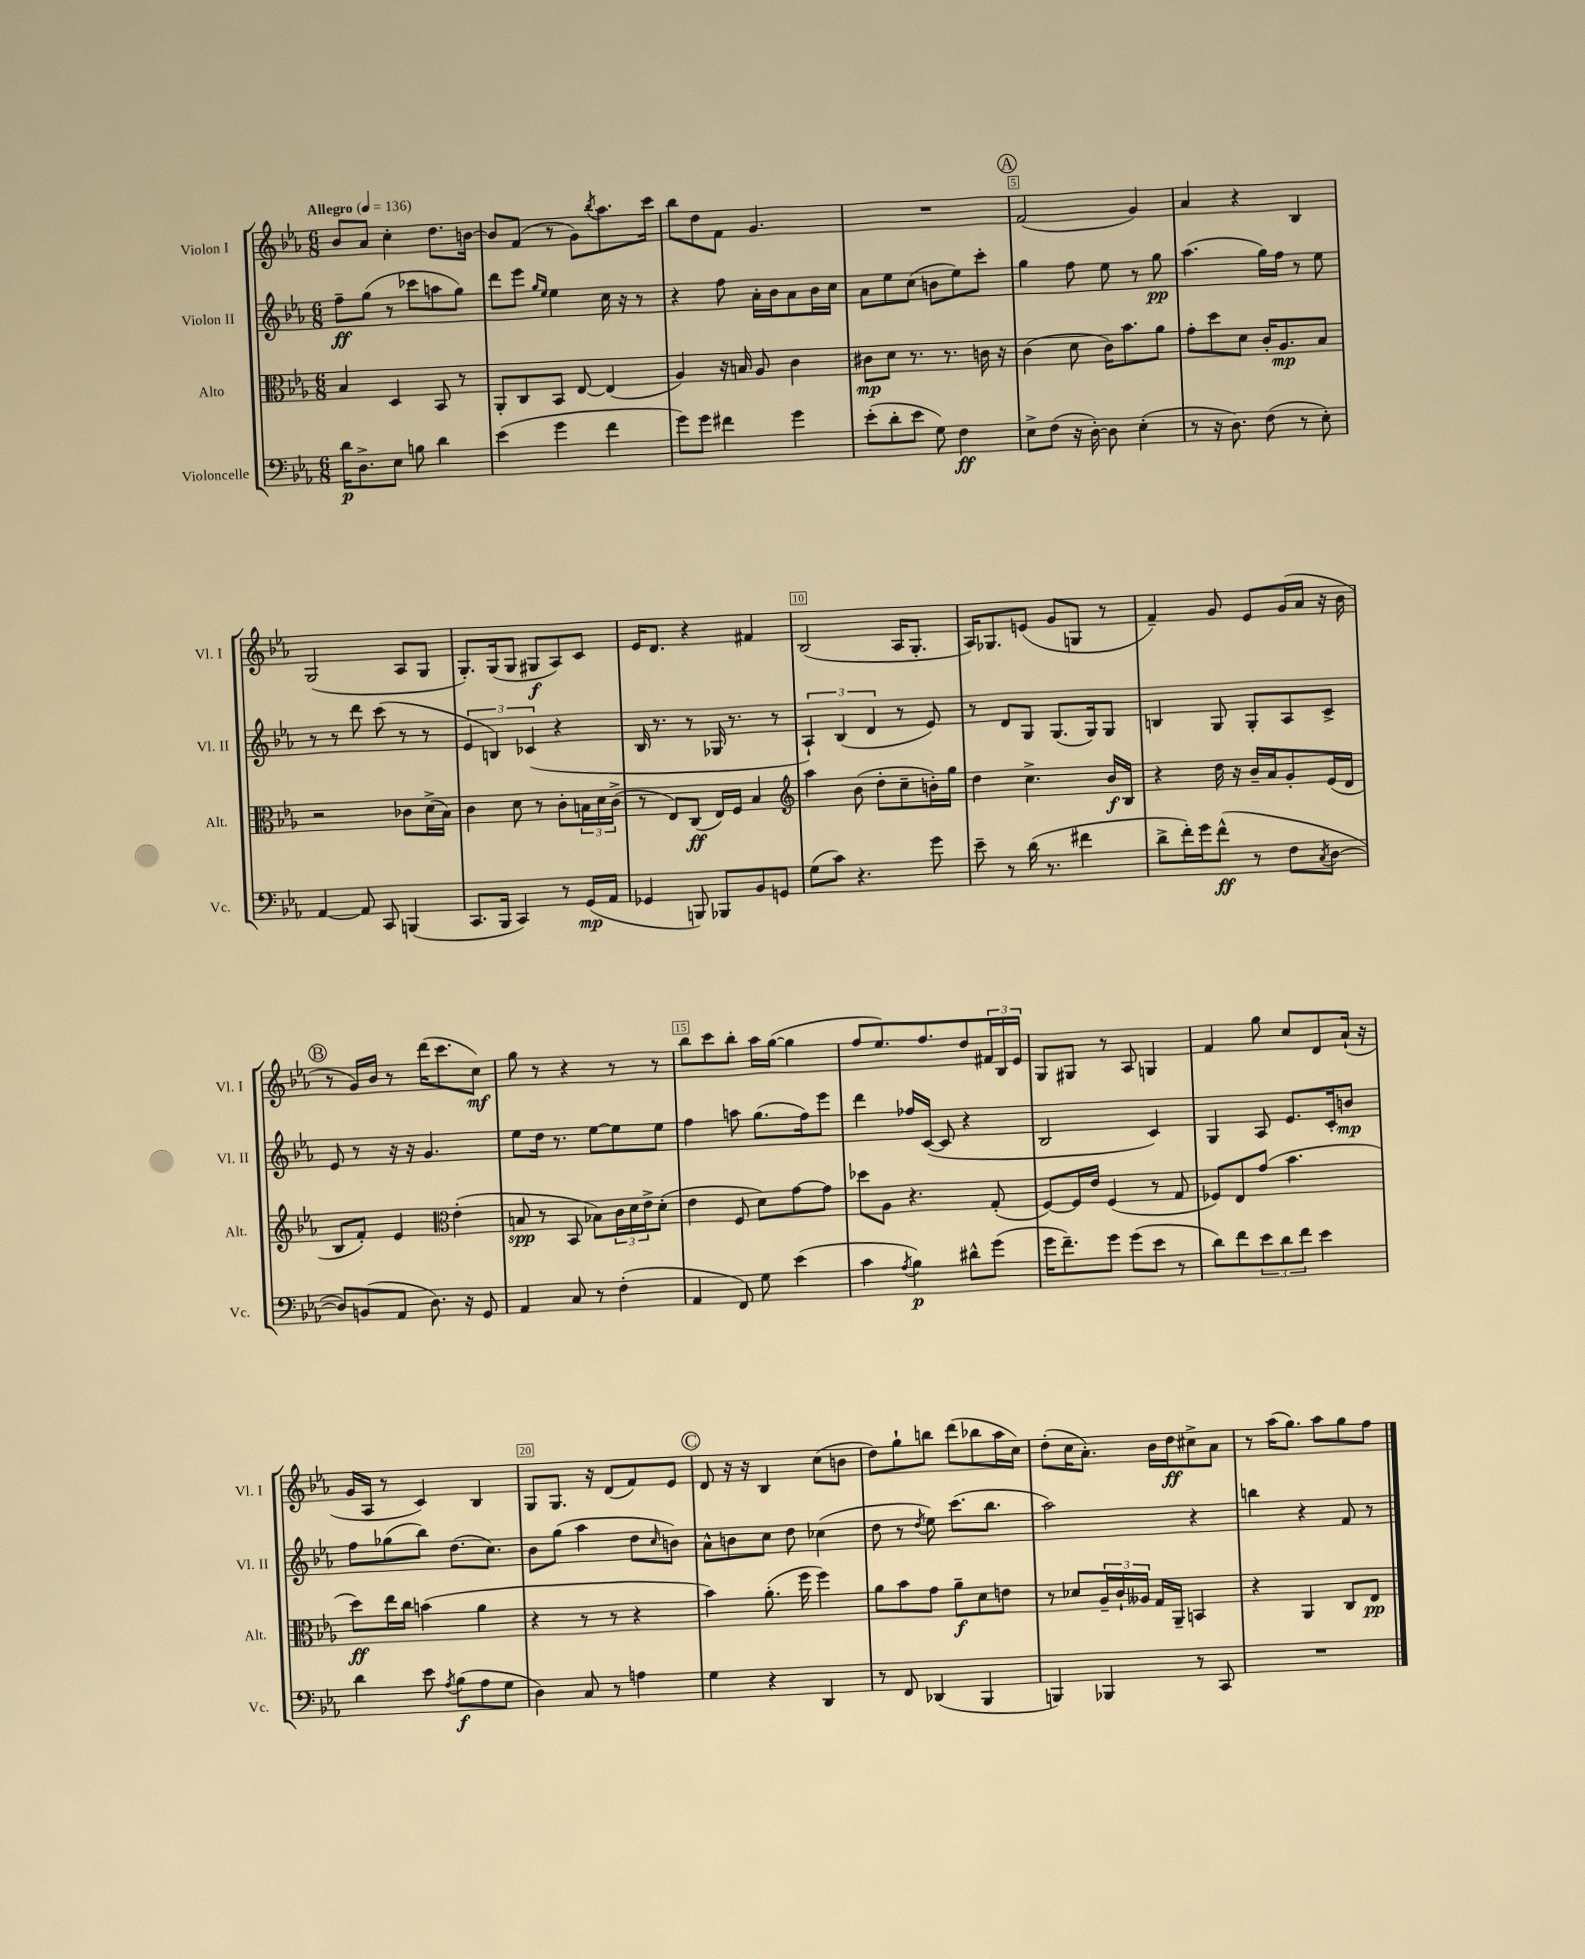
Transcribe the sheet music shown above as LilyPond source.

<<
\new StaffGroup <<
\new Staff = "s0" \with { instrumentName = "Violon I" shortInstrumentName = "Vl. I" } {
    \clef treble \key ees \major \numericTimeSignature \time 6/8 \tempo "Allegro" 4 = 136
    bes'8 aes'8 c''4-. d''8. b'16~ |
    b'8 f'8( r8 g'8) \acciaccatura { bes''8 } aes''8. c'''16 |
    bes''8 d''8 f'8 g'4. |
    R2. |
    \mark \markup { \circle "A" } f'2( g'4) |
    aes'4 r4 bes4 |
    g2( aes8 g8 |
    g8.-.) g16( g8 gis8\f aes8) c'8 |
    ees'16 d'8. r4 fis'4 |
    bes2( aes16 g8.-. |
    aes16) ges8. e'8( g'8 g8 r8 |
    f'4--) g'8 ees'8 g'16( aes'16 r16 bes'16 |
    \mark \markup { \circle "B" } r8 g'16) bes'16 r8 d'''16( c'''8. c''8\mf) |
    g''8 r8 r4 r8 r8 |
    bes''8 c'''8 bes''8-. aes''16 g''16~( g''4 |
    f''8 ees''8.) f''8. d''8 \tuplet 3/2 { fis'16 bes16 ees'16 } |
    g8 gis8 r8 aes8 g4 |
    f'4 g''8 c''8 d'8 aes'16-!( r16 |
    g'16 aes16 r8 c'4) bes4 |
    g8 g8. r16 d'8( f'8) ees'8 |
    \mark \markup { \circle "C" } d'8 r16 r16 bes4 c''8( b'8 |
    d''8) g''8-! b''8 d'''8( bes''8 aes''16 c''16) |
    d''8-.( c''16 aes'8.-.) bes'16 d''16\ff cis''8-> aes'8 |
    r8 aes''16( g''8.) aes''8 g''8 f''8 \bar "|." |
}
\new Staff = "s1" \with { instrumentName = "Violon II" shortInstrumentName = "Vl. II" } {
    \clef treble \key ees \major \numericTimeSignature \time 6/8
    f''8--\ff g''8( r8 ces'''8 a''8 g''8) |
    d'''8 ees'''8 \grace { g''16 ees''16 } ees''4 c''16 r16 r8 |
    r4 f''8 aes'16-. bes'16 aes'8 bes'16 c''16 |
    aes'8 ees''8 c''8( b'8 ees''8) c'''8-. |
    \mark \markup { \circle "A" } g''4 f''8 ees''8 r8 g''8\pp |
    aes''4.( g''16) f''16 r8 ees''8 |
    r8 r8 d'''8 c'''8( r8 r8 |
    \tuplet 3/2 { ees'4 b4) ces'4( } r4 |
    bes16 r8. r8 ges16 r8. r8 |
    \tuplet 3/2 { aes4-!) bes4( d'4 } r8 ees'8) |
    r8 d'8 g8 g8.( g16) g8 |
    b4 g8 g8-. aes8 c'8-> |
    \mark \markup { \circle "B" } ees'8 r8 r16 r16 g'4. |
    ees''8 d''16 r8. ees''8~ ees''8 ees''8 |
    f''4 a''8 g''8.( f''16) ees'''8 |
    d'''4 fes''16 c'16~( c'8 r4 |
    bes2 c'4) |
    g4 aes8 ees'8. c'16-. b'8\mp |
    f''8 ges''8( bes''8) d''8.( c''8.) |
    bes'8 g''8( aes''4 d''8 \grace { c''16 } b'8) |
    \mark \markup { \circle "C" } aes'8-^ b'8 c''8 d''8 ces''4( |
    d''8 r8 \acciaccatura { d''8 } ees''8) c'''8.( bes''8. |
    aes''2) r4 |
    b''4 r4 f'8 r8 \bar "|." |
}
\new Staff = "s2" \with { instrumentName = "Alto" shortInstrumentName = "Alt." } {
    \clef alto \key ees \major \numericTimeSignature \time 6/8
    bes4 d4 bes,8 r8 |
    aes,8-. c8 bes,8 ees8~ ees4( |
    aes4) r16 b16 aes8 c'4 |
    cis'8\mp d'8 r8. r8. c'16 r16 |
    \mark \markup { \circle "A" } c'4( d'8 c'16) bes'8. aes'8 |
    g'8-. d''8 d'8 c'16-. aes8.\mp bes8 |
    r2 ces'8 d'16->( bes16) |
    c'4 d'8 r8 c'8-. \tuplet 3/2 { b16 d'16 c'16->( } |
    r8 ees8) c8\ff( ees16) f16 bes4 |
    \clef treble aes''4 bes'8( d''8-. c''8-- b'16-.) g''16 |
    d''4 c''4.-> bes'16\f bes16 |
    r4 d''16 r16 bes'16-- aes'16 g'8-. ees'16( d'16 |
    \mark \markup { \circle "B" } bes8 f'8-.) ees'4 \clef alto ees'4-.( |
    b8\spp r8 bes,8 bes8) \tuplet 3/2 { c'16 d'16 ees'16-> } d'8-.( |
    ees'4 f8 d'8) g'8~ g'8 |
    des''8 aes8 r4. g8-.( |
    f8~) f16 ees'16 f4( r8 g8 |
    fes8) ees8 g'8( bes'4. |
    d''8\ff) ees''16 c''16 b'4( aes'4 |
    r4 r8 r8 r4 |
    \mark \markup { \circle "C" } bes'4) aes'8.-.( f''16 f''4) |
    aes'8 bes'8 g'8 aes'8--\f d'8 e'8 |
    r8 des'8 \tuplet 3/2 { aes16-- c'16-! aeses16 } g16 aes,16-- b,4 |
    r4 aes,4 c8 ees8\pp \bar "|." |
}
\new Staff = "s3" \with { instrumentName = "Violoncelle" shortInstrumentName = "Vc." } {
    \clef bass \key ees \major \numericTimeSignature \time 6/8
    d'16\p d8.-> ees8 b8 d'4 |
    ees'4( g'4 f'4 |
    g'8) g'8 fis'4 g'4 |
    ees'8-.( d'8-. ees'8 g8) f4\ff |
    \mark \markup { \circle "A" } ees8-> f8( r16 d16~-.) d8 ees4-.( |
    r8 r16 d8.) f8( r8 ees8-.) |
    aes,4~ aes,8 c,8 b,,4( |
    c,8. bes,,16 c,4) r8 g,16\mp( aes,16 |
    ges,4 b,,8) bes,,8 bes,8 g,8 |
    g8( c'8) r4. g'8 |
    ees'8-- r8 d'16( r8. fis'4 |
    d'8-> f'16-.) g'16 f'8-^\ff( r8 f8 \acciaccatura { c8 } d8~ |
    \mark \markup { \circle "B" } d8) b,8( aes,8 d8.) r16 g,8 |
    aes,4 c8 r8 f4-.( |
    aes,4 f,8) g8 ees'4( |
    c'4 \acciaccatura { aes8 } bes4\p) dis'8-^ g'8( |
    g'16 f'8.--) g'8 g'8( ees'8 r8 |
    d'8) f'8 \tuplet 3/2 { ees'8 d'8 f'8 } ees'4 |
    d'4 ees'8 \acciaccatura { aes8 } bes8\f( aes8 g8 |
    d4) c8 r8 a4 |
    \mark \markup { \circle "C" } g4 r4 d,4 |
    r8 f,8 des,4( bes,,4 |
    b,,4) bes,,4 r8 c,8 |
    R2. \bar "|." |
}
>>
>>
\layout { \context { \Score \override BarNumber.break-visibility = ##(#f #t #t) barNumberVisibility = #(every-nth-bar-number-visible 5) \override BarNumber.stencil = #(make-stencil-boxer 0.1 0.3 ly:text-interface::print) } }
